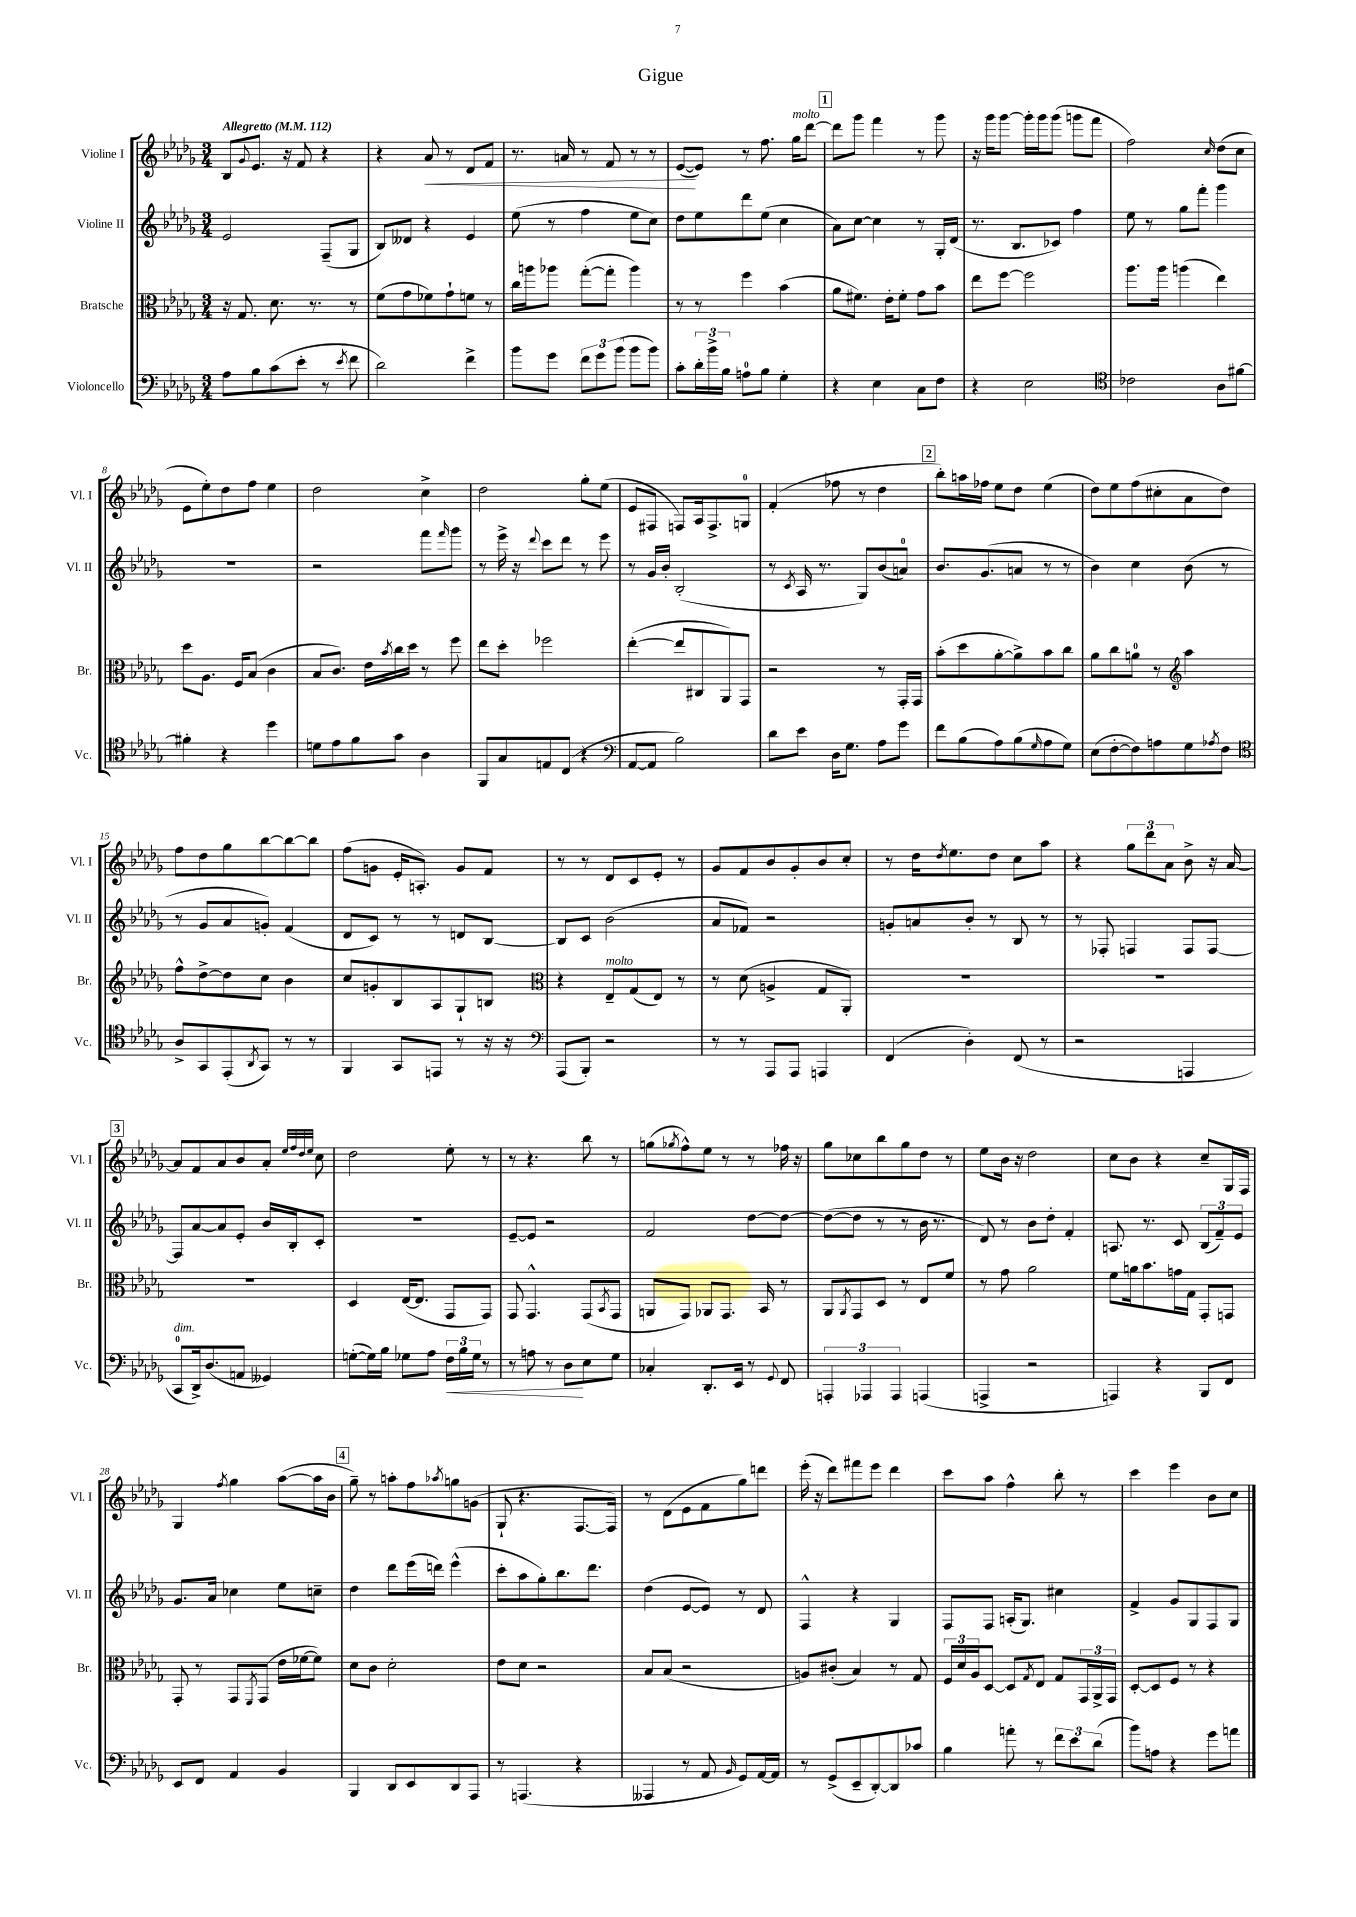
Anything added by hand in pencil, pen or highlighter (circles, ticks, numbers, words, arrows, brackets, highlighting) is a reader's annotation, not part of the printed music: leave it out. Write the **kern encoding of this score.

**kern	**kern	**kern	**kern
*staff4	*staff3	*staff2	*staff1
*clefF4	*clefC3	*clefG2	*clefG2
*k[b-e-a-d-g-]	*k[b-e-a-d-g-]	*k[b-e-a-d-g-]	*k[b-e-a-d-g-]
*M3/4	*M3/4	*M3/4	*M3/4
*MM112	*MM112	*MM112	*MM112
8A-	16r	2e-	8B-
.	8.G-	.	.
.	.	.	8qqg-
8B-	.	.	8.e-
(8c	8.d-	.	.
.	.	.	16r
8e-'	.	.	8f
.	8.r	.	.
8r	.	(8F~	4r
8qe-	.	.	.
8f	8r	8G-	.
=	=	=	=
2d-)	(8f	8B-)	4r
.	8g-	8d--	.
.	8f-)	4r	8a-
.	8g-`	.	8r
4f^	8f	4e-	8d-
.	8r	.	8f
=	=	=	=
8b-	16cc	(8ee-	8.r
.	16aa	.	.
8g-	8aa-	8r	.
.	.	.	16a
12f	([8gg-'	4ff	8r
12g-	.	.	.
.	8gg-']	.	8f
(12b-	.	.	.
8b-	4aa-)	8ee-	8r
8b-)	.	8cc)	8r
=	=	=	=
8c'	8r	8dd-	([8e-
24d-'	8r	8ee-	8e-])
24b-^	.	.	.
24B-	.	.	.
8A	4ff	8ddd-	8r
8B-	.	(8ee-	8.ff
4G-'	(4b-	4cc	.
.	.	.	16gg-
.	.	.	[8ddd-
=	=	=	=
4r	8a-	8a-)	8ddd-]
.	8.f#)	[8cc	8ggg-
4E-	.	4cc]	4fff
.	16e-'	.	.
.	8f#'	.	.
8C	8g-	8r	8r
8F	8b-	16G-'	8ggg-
.	.	(16d-	.
=	=	=	=
4r	8ee-	8.r	16r
.	.	.	16ggg-
.	[8ff	.	[8ggg-
.	.	8.B-	.
2E-	2ff]	.	16ggg-']
.	.	.	16ggg-
.	.	8c-)	(8ggg-
.	.	4ff	8ggg
.	.	.	8fff
=	=	=	=
*clefC4	*	*	*
2c-	8.aa-	8ee-	2ff)
.	.	8r	.
.	16aa-	.	.
.	(4aa	8gg-	.
.	.	8fff'	.
.	.	.	16qqcc
8A-	4ee-)	4ggg-	(8dd-
[8f#	.	.	8cc
=	=	=	=
4f#']	8dd-	2.r	8e-
.	8.A-	.	8ee-')
4r	.	.	8dd-
.	16F	.	.
.	(8B-	.	8ff
4dd-	4c	.	4ee-
=	=	=	=
8d	8B-	2r	2dd-
8e-	8.c)	.	.
8f	.	.	.
.	16e-	.	.
.	8qb-	.	.
8g-	16cc	.	.
.	16dd-	.	.
4A-	8r	8fff	4cc^
.	.	16qqfff	.
.	8ff	8ggg-	.
=	=	=	=
8FF	8ee-	8r	2dd-
8G-	8dd-'	16eee-^	.
.	.	16r	.
.	.	8qqddd-	.
8E	2ff-	8ccc	.
(8C	.	8ddd-	.
4r	.	8r	8gg-'
.	.	8eee-	(8ee-
=	=	=	=
*clefF4	*	*	*
[8AA-	([4ee-'	8r	8e-
8AA-]	.	16g-	8F#
.	.	16b-'	.
2B-)	8ee-]	(2B-'	8F)
.	8C#	.	16A-
.	.	.	8.F^
.	8AA-)	.	.
.	8GG-	.	8G
=	=	=	=
8d-	2r	8r	(4f'
.	.	8qc	.
8e-	.	16A-	.
.	.	8.r	.
16D-	.	.	8ff-
8.G-	.	.	.
.	.	8G-)	8r
8A-	8r	(8b-	4dd-
8g-	16GG-'	8a)	.
.	16GG-	.	.
=	=	=	=
8f	(8b-'	8.b-	8bb-')
(8B-	8dd-	.	16aa
.	.	(8.g-	16ff-
8A-)	[8a-'	.	8ee-
(8B-	8a-^])	8a	8dd-
16qqG-	.	.	.
8A-	8b-	8r	(4ee-
8G-)	8cc	8r	.
=	=	=	=
(8E-	8a-	4b-)	8dd-)
[8F'	8cc	.	8ee-
8F])	8a	4cc	(8ff
8A	8r	.	8cc#'
*	*clefG2	*	*
8G-	4aa-	(8b-	8a-
8qA-	.	.	.
8F	.	8r	8dd-)
=	=	=	=
*clefC4	*	*	*
8A-^	8ff^^	8r	8ff
8GG-	[8dd-^	8g-	8dd-
(8EE-'	8dd-]	8a-	8gg-
8qAA-	.	.	.
8GG-)	8cc	8g')	[8bb-
8r	4b-	(4f	8bb-_
8r	.	.	8bb-]
=	=	=	=
4FF	8cc	8d-	(8ff
.	8g'	8c)	8g
8GG-	8B-	8r	16e-'
.	.	.	8.A')
8EE	8A-	8r	.
8r	8G-`	8d	8g
16r	8B	[8B-	8f
16r	.	.	.
=	=	=	=
*clefF4	*clefC3	*	*
(8AAA-	4r	8B-]	8r
8BBB-')	.	8c	8r
2r	8E-~	(2b-	8d-
.	(8G-	.	8c
.	8E-)	.	8e-'
.	8r	.	8r
=	=	=	=
8r	8r	8a-	8g-
8r	(8d-	8f-)	8f
8AAA-	4A^	2r	8b-
8AAA-	.	.	8g-'
4AAA	8G-	.	8b-
.	8AA-')	.	8cc'
=	=	=	=
(4FF	2.r	8g'	8r
.	.	8a	16dd-
.	.	.	8qdd-
.	.	.	8.ee-
4D-')	.	8b-'	.
.	.	8r	8dd-
(8FF	.	8B-	8cc
8r	.	8r	8aa-
=	=	=	=
2r	2.r	8r	4r
.	.	8F-'	.
.	.	4F	12gg-
.	.	.	12ddd-
.	.	.	12a-
4AAA	.	8F	8b-^
.	.	[8F	16r
.	.	.	[16a-
=	=	=	=
8CC	2.r	8F]	8a-]
16DD-^)	.	[8a-	8f
(8.D-	.	.	.
.	.	8a-]	8a-
8AA	.	8e-'	8b-
4GG--)	.	16b-	8a-'
.	.	16B-'	.
.	.	.	32qqee-
.	.	.	32qqff
.	.	.	32qqdd-
.	.	.	32qqee-
.	.	8c'	8cc
=	=	=	=
([8G'	4D-	2.r	2dd-
16G])	.	.	.
16B-	.	.	.
8G-	([16E-	.	.
.	8.E-]	.	.
8A-	.	.	.
24F	8GG-	.	8ee-'
24B-	.	.	.
24G-	.	.	.
8r	8GG-)	.	8r
=	=	=	=
8r	8GG-	[8e-~	8r
8A	4.GG-^^	8e-]	4.r
8r	.	2r	.
8D-	.	.	.
8E-	(8GG-	.	8bb-
.	8qBB-	.	.
8G-	8GG-	.	8r
=	=	=	=
4C-'	8AA	2f	(8gg
.	.	.	8qgg-
.	8GG-)	.	8ff^^)
8.DD-'	8AA-	.	8ee-
.	8.GG-	.	8r
16EE-	.	.	.
8r	.	[8dd-	8r
.	16BB-	.	.
8qqGG-	.	.	.
8FF	8r	8dd-_	16ff-
.	.	.	16r
=	=	=	=
6AAA'	8AA-	(8dd-_	8gg-
.	8qAA-	.	.
.	8GG-	8dd-]	8cc-
6AAA-	.	.	.
.	8D-	8r	8bb-
6AAA-	.	.	.
.	8r	8r	8gg-
(4AAA	8E-	16b-	8dd-
.	.	8.r	.
.	8f	.	8r
=	=	=	=
4AAA^	8r	8d-)	8ee-
.	8g-	8r	16b-
.	.	.	16r
2r	2a-	8b-	2dd-
.	.	8dd-'	.
.	.	4f'	.
=	=	=	=
4AAA)	8f	8.A	8cc
.	16a	.	8b-
.	8.b-	8.r	.
4r	.	.	4r
.	16g	8c	.
.	16G-	.	.
8BBB-	8GG-'	(12B-	8cc~
.	.	12f~)	.
8FF	8GG	.	16G-
.	.	12e-	.
.	.	.	16F
=	=	=	=
8EE-	8GG-'	8.g-	4G-
8FF	8r	.	.
.	.	16a-	.
.	.	.	8qff
4AA-	8GG-	4cc-	4gg-
.	8qFF	.	.
.	(8GG-	.	.
4BB-	16e-	8ee-	([8aa-
.	[16f-	.	.
.	8f-])	8cc~	16aa-]
.	.	.	16b-
=	=	=	=
4BBB-	8d-	4dd-	8gg-~)
.	8c	.	8r
8DD-	2d-'	8ddd-	8aa'
8EE-	.	(16eee-	8ff
.	.	16ddd)	.
.	.	.	8qaa-
8DD-	.	(4eee-^^	8gg
8AAA-	.	.	(8g
=	=	=	=
8r	8e-	8ccc'	8G-`
(4.AAA	8d-	8aa-	4.r
.	2r	8gg-')	.
.	.	8.bb-	.
4r	.	.	[8.F
.	.	8.ddd-	.
.	.	.	16F])
=	=	=	=
4AAA--	8B-	(4dd-	8r
.	(8B-	.	(8d-
8r	2r	[8e-	8e-
8AA-	.	8e-])	8f
16qqBB-	.	.	.
8GG-)	.	8r	8gg-)
[16AA-	.	8d-	8ddd
16AA-]	.	.	.
=	=	=	=
8r	8A)	4F^^	(16eee-'
.	.	.	16r
(8GG-^	(8c#'	.	8ddd-)
8EE-~	4B-)	4r	8fff#
[8DD-')	.	.	8eee-
8DD-]	8r	4G-	4ddd-
8c-	8G-	.	.
=	=	=	=
4B-	24F	8F	8ccc
.	24d-	.	.
.	24A-	.	.
.	[8D-	8F	8aa-
8a'	8D-]	(16A'	4ff^^
.	.	8.G-)	.
.	8qG-	.	.
8r	8E-	.	.
12f	8G-	4cc#	8bb-'
12e-	.	.	.
.	24GG-	.	8r
(12d-	24AA-^	.	.
.	24GG-	.	.
=	=	=	=
8b-)	[8D-'	4f^	4ccc
8A	8D-]	.	.
4r	8F	8g-	4eee-
.	8r	8G-	.
8g-	4r	8F	8b-
8a	.	8G-	8cc
==	==	==	==
*-	*-	*-	*-
